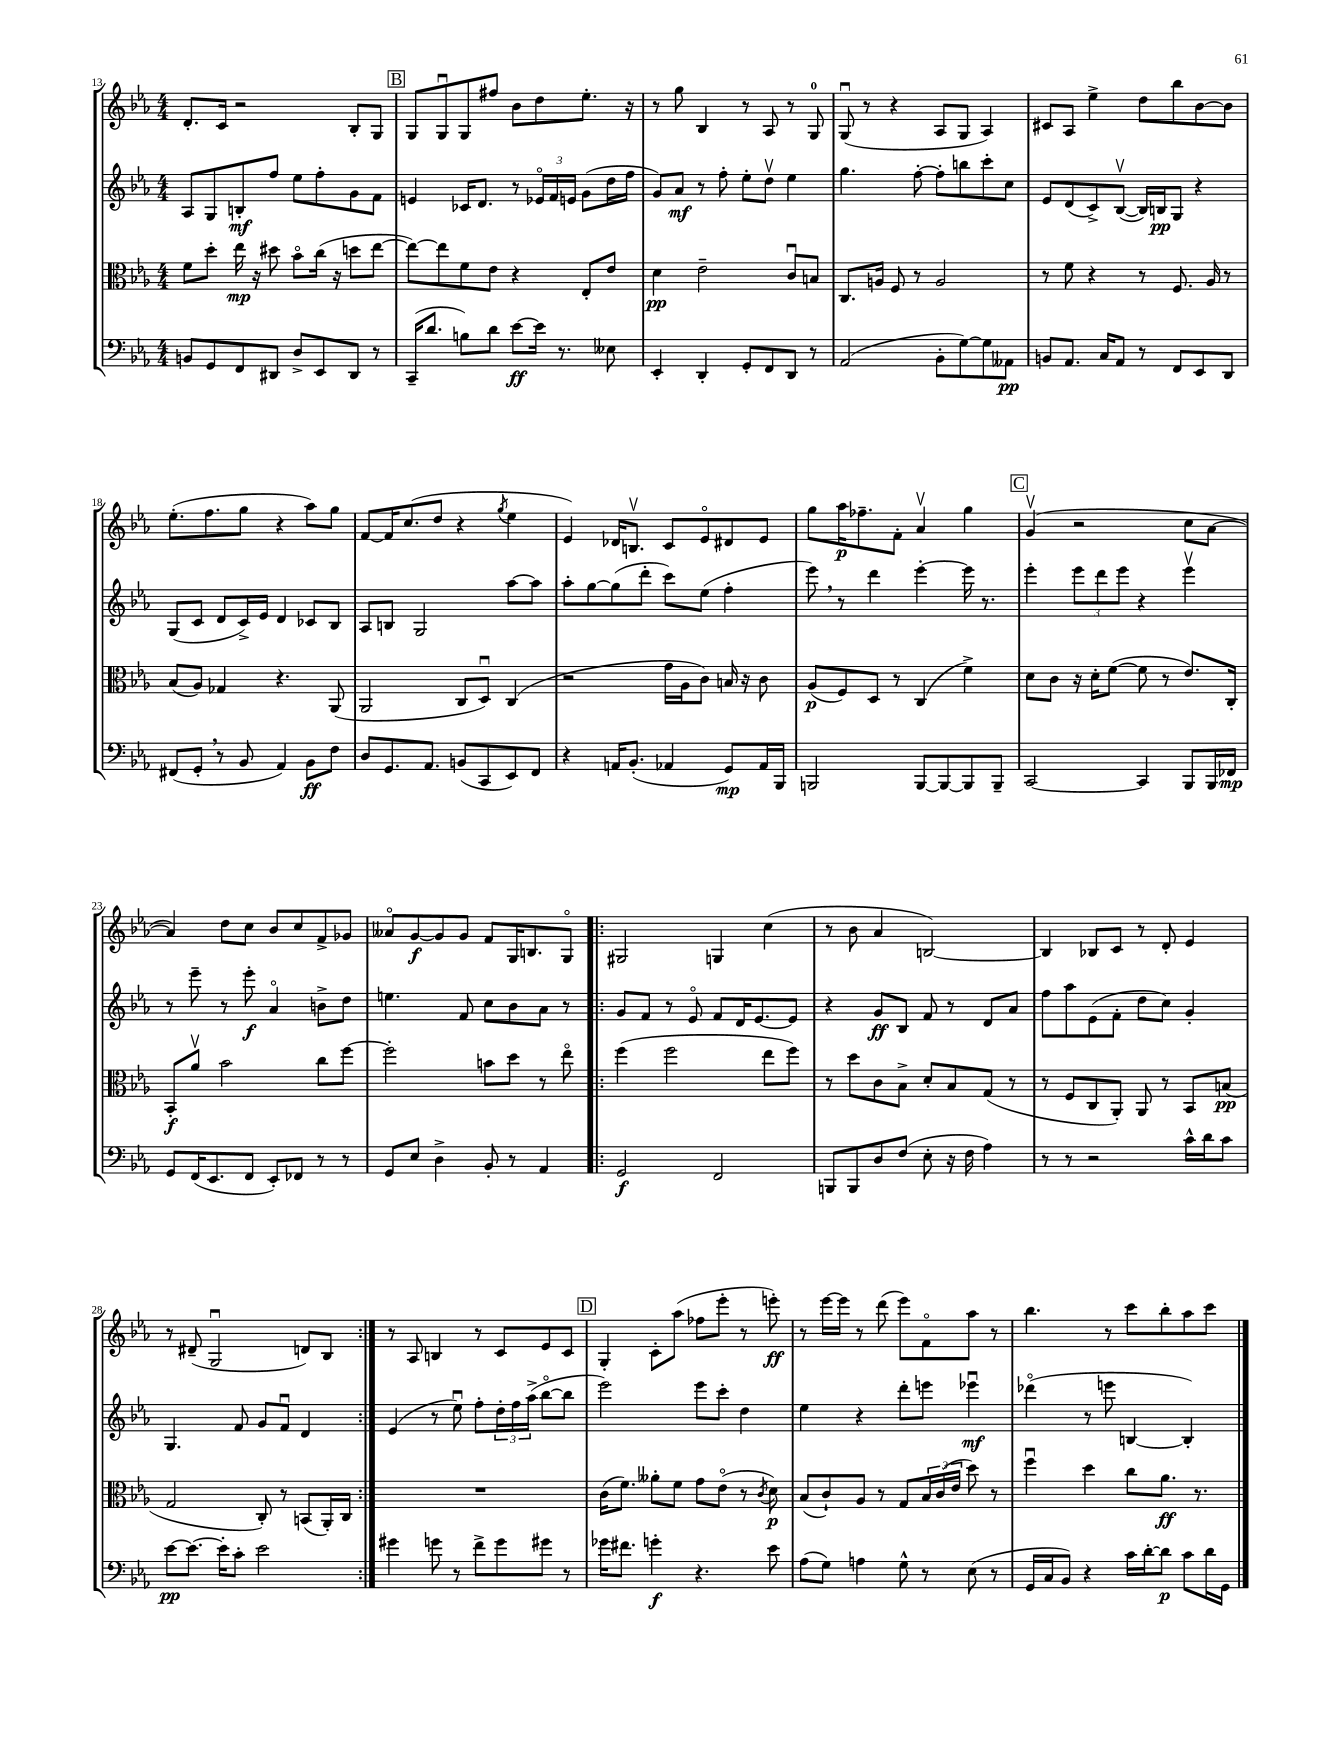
<<
\new StaffGroup <<
\new Staff = "s0" {
    \clef treble \key ees \major \numericTimeSignature \time 4/4
    d'8.-. c'16 r2 bes8-. g8 |
    \mark \markup { \box "B" } g8 g8\downbow g8 fis''8 bes'8 d''8 ees''8.-. r16 |
    r8 g''8 bes4 r8 aes8 r8 g8-0 |
    g8\downbow( r8 r4 aes8 g8 aes4) |
    cis'8 aes8 ees''4-> d''8 bes''8 bes'8~ bes'8 |
    ees''8.-.( f''8. g''8 r4 aes''8) g''8 |
    f'8~ f'16 c''8.( d''8 r4 \acciaccatura { g''8 } ees''4 |
    ees'4) des'16 b8.\upbow c'8 ees'8\flageolet dis'8 ees'8 |
    g''8 aes''16\p fes''8.-- f'8-. aes'4\upbow g''4 |
    \mark \markup { \box "C" } g'4\upbow( r2 c''8 aes'8~ |
    aes'4) d''8 c''8 bes'8 c''8 f'8-> ges'8 |
    aeses'8\flageolet g'8~\f g'8 g'8 f'8 g16 b8. g8\flageolet |
    \repeat volta 2 { gis2 g4 c''4( |
    r8 bes'8 aes'4 b2~) |
    b4 bes8 c'8 r8 d'8-. ees'4 |
    r8 dis'8--( g2\downbow d'8) bes8 | }
    r8 aes8 b4 r8 c'8 ees'8 c'8 |
    \mark \markup { \box "D" } g4-. c'8-. aes''8( fes''8 ees'''8-. r8 e'''8-.\ff) |
    r8 ees'''16~ ees'''16 r8 d'''8( ees'''8) f'8\flageolet aes''8 r8 |
    bes''4. r8 c'''8 bes''8-. aes''8 c'''8 \bar "|." |
}
\new Staff = "s1" {
    \clef treble \key ees \major \numericTimeSignature \time 4/4
    aes8 g8 b8-.\mf f''8 ees''8 f''8-. g'8 f'8 |
    \mark \markup { \box "B" } e'4 ces'16 d'8. r8 \tuplet 3/2 { ees'16\flageolet f'16 e'16 } g'8( d''16 f''16 |
    g'8) aes'8\mf r8 f''8-. ees''8-. d''8\upbow ees''4 |
    g''4. f''8~-. f''8-. b''8 c'''8-. c''8 |
    ees'8 d'8( c'8->) bes8~\upbow( bes16) b16\pp g8 r4 |
    g8( c'8 d'8 c'16->) ees'16 d'4 ces'8 bes8 |
    aes8 b8 g2 aes''8~ aes''8 |
    aes''8-. g''8~ g''8( d'''8-. c'''8) ees''8( f''4-. |
    ees'''8) \breathe r8 d'''4 ees'''4~-. ees'''16 r8. |
    \mark \markup { \box "C" } ees'''4-. \tuplet 3/2 { ees'''8 d'''8 ees'''8 } r4 ees'''4\upbow |
    r8 ees'''8-- r8 ees'''8-.\f aes'4\flageolet b'8-> d''8 |
    e''4. f'8 c''8 bes'8 aes'8 r8 |
    \repeat volta 2 { g'8 f'8 r8 ees'8\flageolet f'8 d'16 ees'8.~ ees'8 |
    r4 g'8\ff bes8 f'8 r8 d'8 aes'8 |
    f''8 aes''8 ees'8( f'8-. d''8 c''8) g'4-. |
    g4. f'8 g'8 f'8\downbow d'4 | }
    ees'4( r8 ees''8\downbow) f''8-. \tuplet 3/2 { d''16-. f''16 aes''16->( } bes''8~\flageolet bes''8 |
    \mark \markup { \box "D" } ees'''2) ees'''8 c'''8-. d''4 |
    ees''4 r4 d'''8-. e'''8 ees'''4\downbow\mf |
    des'''4\flageolet( r8 e'''8 b4~ b4-.) \bar "|." |
}
\new Staff = "s2" {
    \clef alto \key ees \major \numericTimeSignature \time 4/4
    f'8 d''8-. ees''16\mp r16 dis''8 bes'8\flageolet c''16( r16 d''8 ees''8~ |
    \mark \markup { \box "B" } ees''8~) ees''8 f'8 ees'8 r4 ees8-. ees'8 |
    d'4\pp ees'2-- c'8\downbow b8 |
    c8. a16 f8 r8 a2 |
    r8 f'8 r4 r8 f8. aes16 r8 |
    bes8( aes8) ges4 r4. aes,8( |
    aes,2 c8 d8\downbow) c4( |
    r2 g'16 aes16 c'8) b16 r16 c'8 |
    aes8\p( f8) d8 r8 c4( f'4->) |
    \mark \markup { \box "C" } d'8 c'8 r16 d'16-. f'8~( f'8 r8 ees'8.) c16-. |
    bes,8-.\f aes'8\upbow bes'2 c''8 f''8~ |
    f''2-. b'8 d''8 r8 ees''8\flageolet |
    \repeat volta 2 { f''4( f''2 ees''8 f''8) |
    r8 d''8 c'8 bes8-> d'8-. bes8 g8( r8 |
    r8 f8 c8 aes,8-.) aes,8 r8 bes,8 b8\pp( |
    g2 c8-.) r8 b,8( aes,16-.) c16 | }
    R1 |
    \mark \markup { \box "D" } c'16( f'8.) aeses'8-. f'8 g'8 ees'8\flageolet( r8 \acciaccatura { c'8 } d'8\p) |
    bes8( c'8-!) aes8 r8 g8 \tuplet 3/2 { bes16 c'16( ees'16 } d''8) r8 |
    f''4\downbow d''4 c''8 aes'8.\ff r8. \bar "|." |
}
\new Staff = "s3" {
    \clef bass \key ees \major \numericTimeSignature \time 4/4
    b,8 g,8 f,8 dis,8 d8-> ees,8 dis,8 r8 |
    \mark \markup { \box "B" } c,16--( d'8. b8) d'8 ees'8~\ff ees'16 r8. eeses8 |
    ees,4-. d,4-. g,8-. f,8 d,8 r8 |
    aes,2( bes,8-. g8~) g8 aeses,8\pp |
    b,8 aes,8. c16 aes,8 r8 f,8 ees,8 d,8 |
    fis,8( g,8-. \breathe r8 bes,8 aes,4) bes,8\ff f8 |
    d8 g,8. aes,8. b,8( c,8 ees,8) f,8 |
    r4 a,16 bes,8.-.( aes,4 g,8\mp) aes,16 bes,,16 |
    b,,2 b,,8~ b,,8~ b,,8 b,,8-- |
    \mark \markup { \box "C" } c,2~ c,4 bes,,8 bes,,16 fes,16\mp |
    g,8 f,16( ees,8. f,8 ees,8-.) fes,8 r8 r8 |
    g,8 ees8 d4-> bes,8-. r8 aes,4 |
    \repeat volta 2 { g,2\f f,2 |
    b,,8 b,,8 d8 f8( ees8-. r16 f16 aes4) |
    r8 r8 r2 c'16-^ d'16 c'8 |
    ees'8~\pp ees'8.~ ees'16-. c'8-. ees'2 | }
    gis'4 g'8 r8 f'8-> g'8 gis'8 r8 |
    \mark \markup { \box "D" } ges'16 fis'8. g'4-.\f r4. ees'8 |
    aes8( g8) a4 g8-^ r8 ees8( r8 |
    g,16 c16 bes,8) r4 c'16 d'16~-. d'8\p c'8 d'16 g,16 \bar "|." |
}
>>
>>
\layout { \context { \Score currentBarNumber = #13 } }
